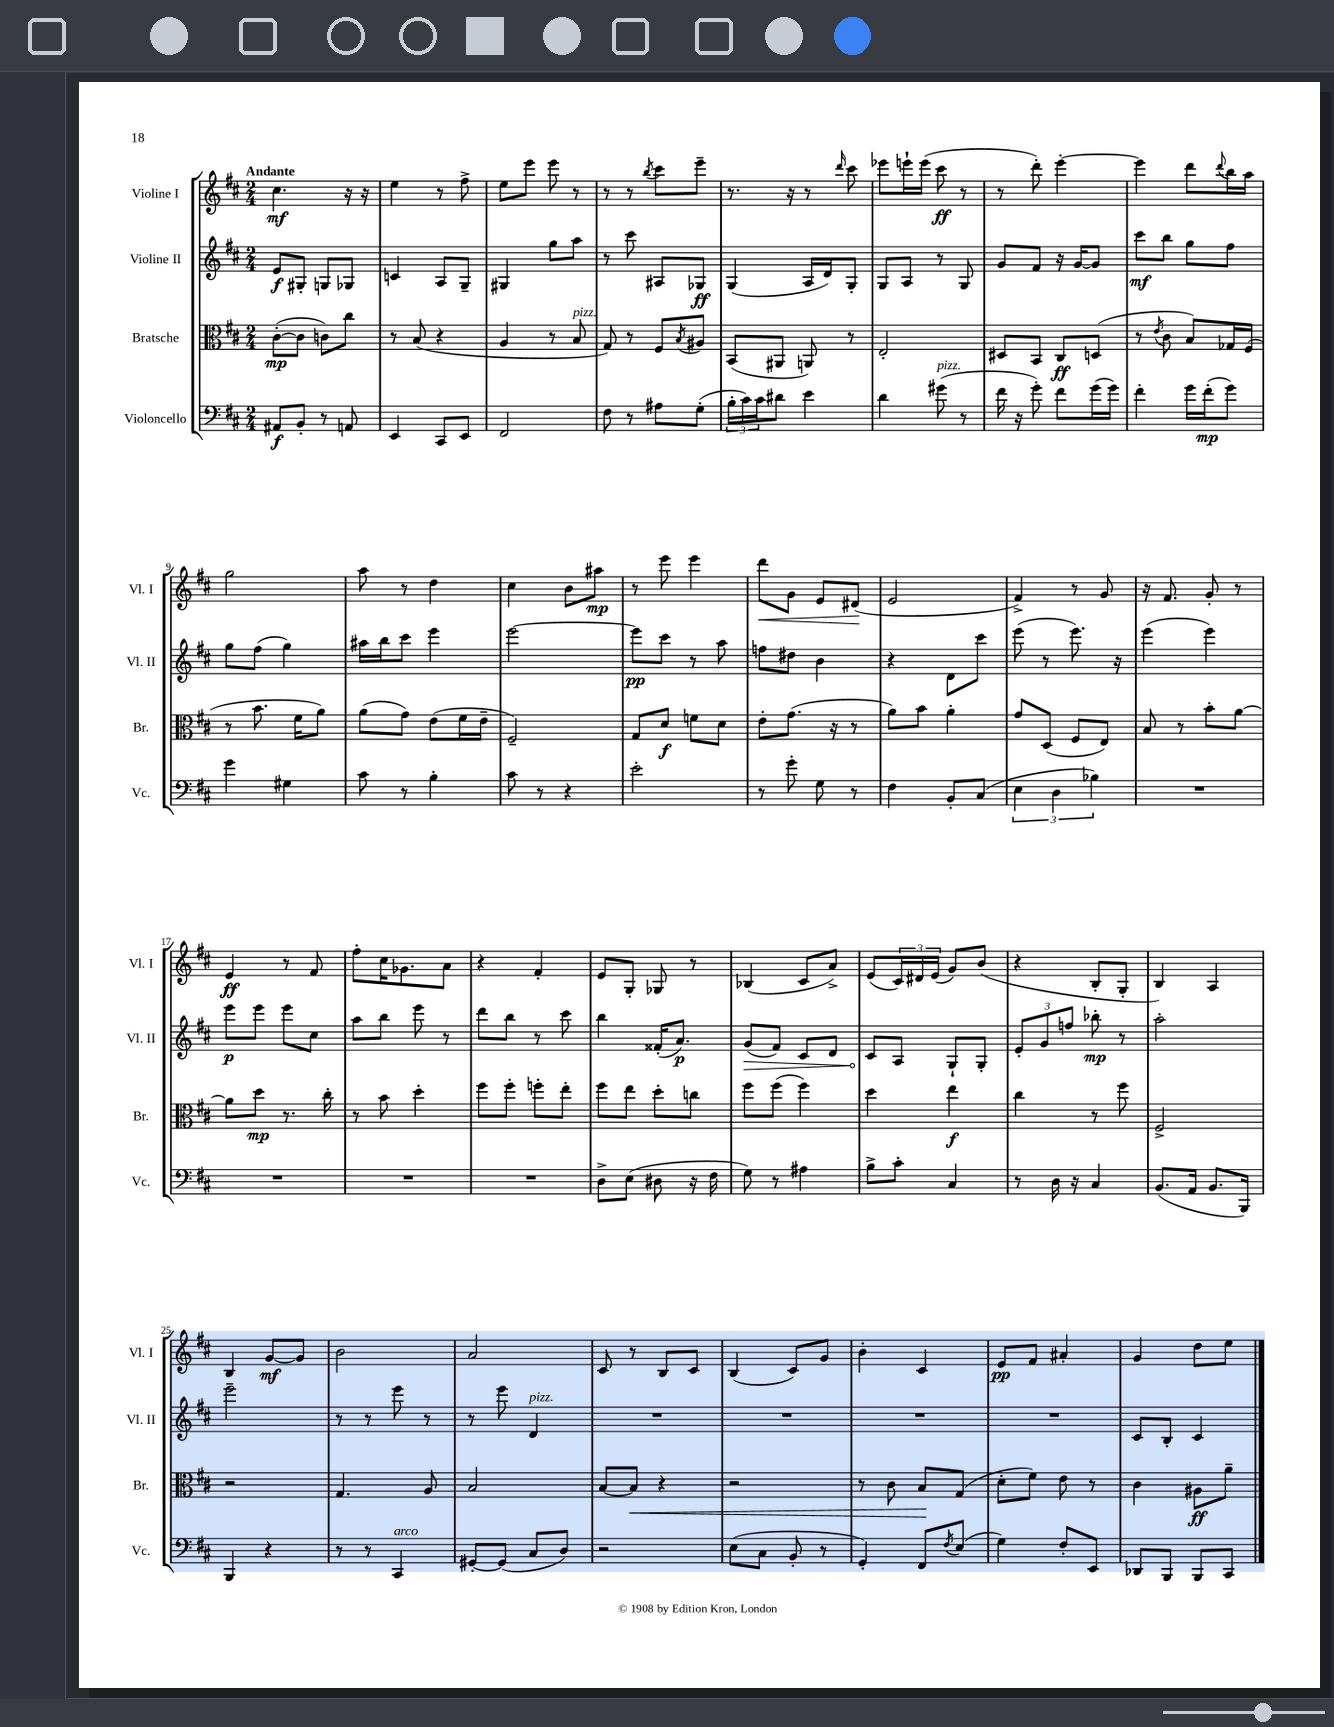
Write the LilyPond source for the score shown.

<<
\new StaffGroup <<
\new Staff = "s0" \with { instrumentName = "Violine I" shortInstrumentName = "Vl. I" } {
    \clef treble \key d \major \numericTimeSignature \time 2/4 \tempo "Andante"
    cis''4.\mf r16 r16 |
    e''4 r8 fis''8-> |
    e''8 e'''8 e'''8 r8 |
    r8 r8 \acciaccatura { b''8 } cis'''8 e'''8-- |
    r8. r16 r8 \grace { d'''16 } cis'''8 |
    ees'''8 e'''16-! e'''16( cis'''8\ff r8 |
    r8 d'''8-.) e'''4~-. |
    e'''4 d'''8 \appoggiatura { d'''8 } b''16 a''16 |
    g''2 |
    a''8 r8 d''4 |
    cis''4 b'8 ais''8\mp |
    r8 e'''8 e'''4 |
    d'''8\< g'8 e'8 dis'8\!( |
    e'2 |
    fis'4->) r8 g'8 |
    r16 fis'8. g'8-. r8 |
    e'4\ff r8 fis'8 |
    fis''8-. cis''16 ges'8. a'8 |
    r4 fis'4-. |
    e'8 g8-. ges8 r8 |
    bes4( cis'8 a'8->) |
    e'8( \tuplet 3/2 { cis'16) dis'16 e'16( } g'8) b'8( |
    r4 b8-. g8-. |
    b4) a4 |
    b4 g'8~\mf g'8 |
    b'2 |
    a'2 |
    cis'8 r8 b8 cis'8 |
    b4( cis'8) g'8 |
    b'4-. cis'4 |
    e'8\pp fis'8 ais'4-. |
    g'4 d''8 e''8 \bar "|." |
}
\new Staff = "s1" \with { instrumentName = "Violine II" shortInstrumentName = "Vl. II" } {
    \clef treble \key d \major \numericTimeSignature \time 2/4
    e'8\f gis8-. g8 ges8 |
    c'4 a8 g8-- |
    gis4 g''8 a''8 |
    r8 cis'''8 ais8 ges8\ff |
    g4( a16 d'16) g8-. |
    g8 a8 r8 g8 |
    g'8 fis'8 r16 g'16~ g'8 |
    cis'''8\mf b''8 g''8 fis''8 |
    g''8 fis''8( g''4) |
    ais''16 b''16 cis'''8 e'''4 |
    e'''2~ |
    e'''8\pp cis'''8 r8 a''8 |
    f''8 dis''8 b'4 |
    r4 d'8 cis'''8 |
    e'''8( r8 e'''8.) r16 |
    e'''4( e'''4) |
    e'''8\p e'''8 e'''8 cis''8 |
    a''8 b''8 e'''8 r8 |
    d'''8 b''8 r8 cis'''8 |
    b''4 fisis'16-.( a'8.\p) |
    \once \override Hairpin.circled-tip = ##t g'8\>( fis'8) cis'8 d'8 |
    cis'8\! a8 g8-! g8-. |
    \tuplet 3/2 { e'8-. g'8 f''8 } bes''8-.\mp r8 |
    a''2-. |
    e'''2-- |
    r8 r8 e'''8 r8 |
    r8 e'''8 d'4^\markup { \italic "pizz." } |
    R2 |
    R2 |
    R2 |
    R2 |
    cis'8 b8-. cis'4 \bar "|." |
}
\new Staff = "s2" \with { instrumentName = "Bratsche" shortInstrumentName = "Br." } {
    \clef alto \key d \major \numericTimeSignature \time 2/4
    cis'8~-.\mp( cis'8 c'8) cis''8 |
    r8 b8( r4 |
    a4 r8 b8^\markup { \italic "pizz." } |
    g8) r8 fis8 \acciaccatura { b8 } ais8 |
    b,8( ais,8 a,8) r8 |
    e2-. |
    dis8 b,8 cis8\ff d8( |
    r8 \acciaccatura { e'8 } cis'8 b8) ges16 fis16( |
    r8 b'8. fis'16 a'8) |
    a'8( g'8) e'8( fis'16 e'16-- |
    fis2--) |
    g8 d'8\f f'8 d'8 |
    e'8-. g'8.( r16 r8 |
    a'8) b'8 a'4-. |
    g'8 d8( fis8 e8) |
    b8 r8 b'8-. a'8~ |
    a'8 d''8\mp r8. cis''16-. |
    r8 b'8 d''4-. |
    fis''8 fis''8-. f''8-. e''8-. |
    fis''8 e''8 d''8-. c''8 |
    fis''8 fis''8( fis''4) |
    d''4 e''4\f |
    cis''4 r8 fis''8 |
    fis2-> |
    r2 |
    g4. a8 |
    b2 |
    b8~ b8\< r4 |
    r2 |
    r8 cis'8 b8\! g8( |
    d'8-. fis'8) e'8 r8 |
    cis'4 ais8\ff a'8-- \bar "|." |
}
\new Staff = "s3" \with { instrumentName = "Violoncello" shortInstrumentName = "Vc." } {
    \clef bass \key d \major \numericTimeSignature \time 2/4
    ais,8\f b,8-. r8 a,8 |
    e,4 cis,8 e,8 |
    fis,2 |
    fis8 r8 ais8 g8-.( |
    \tuplet 3/2 { b16-. cis'16) cis'16 } dis'8 e'4 |
    d'4 gis'8^\markup { \italic "pizz." }( r8 |
    fis'16 r16 g'8-.) fis'8 g'16( g'16) |
    fis'4-. g'16 fis'16-.\mp( g'8) |
    g'4 gis4 |
    cis'8 r8 b4-. |
    cis'8 r8 r4 |
    e'2-. |
    r8 g'8-. g8 r8 |
    fis4 b,8-. cis8( |
    \tuplet 3/2 { e4 d4 bes4) } |
    R2 |
    R2 |
    R2 |
    R2 |
    d8-> e8( dis8 r16 fis16 |
    g8) r8 ais4 |
    b8-> cis'8-. cis4 |
    r8 d16 r16 cis4 |
    b,8.( a,16 b,8. b,,16) |
    b,,4 r4 |
    r8 r8 cis,4^\markup { \italic "arco" } |
    gis,8~-. gis,8( cis8 d8) |
    r2 |
    e8( cis8 b,8-. r8 |
    g,4-.) fis,8 \acciaccatura { fis8 } e8( |
    g4) fis8-. e,8 |
    des,8 b,,8 b,,8 cis,8 \bar "|." |
}
>>
>>
